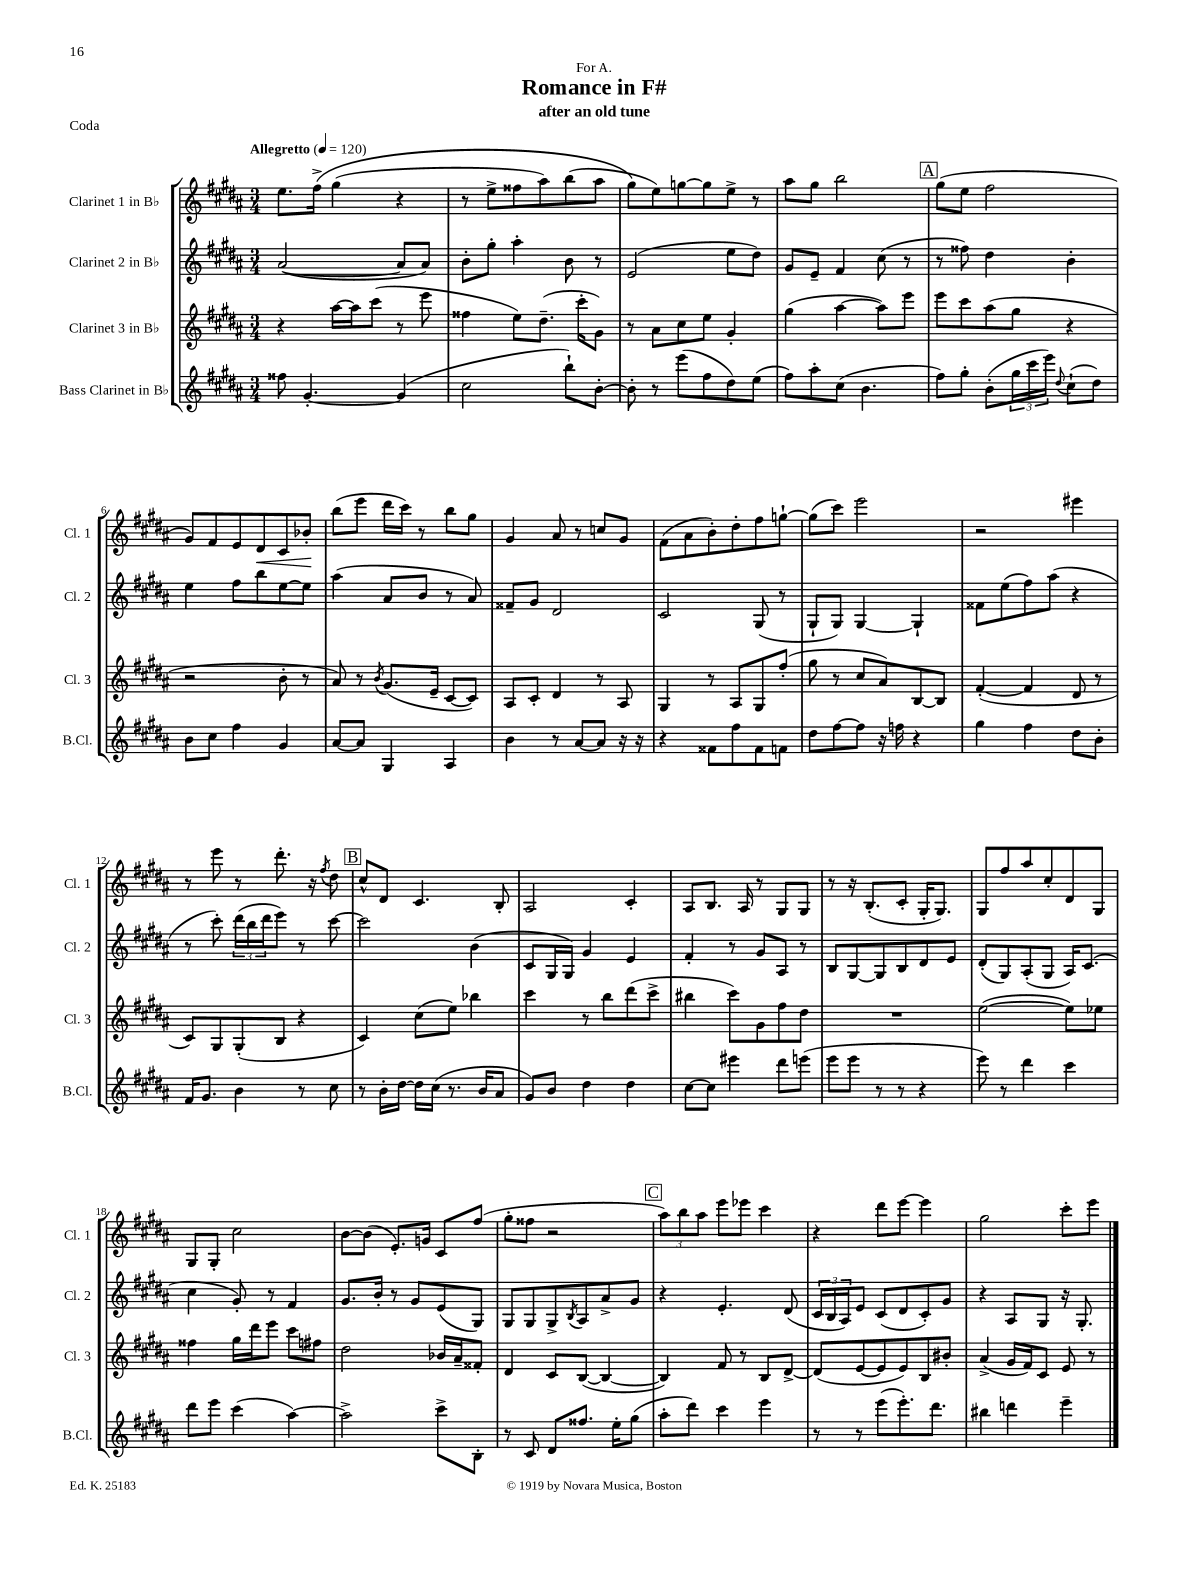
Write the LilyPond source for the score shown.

\header { title = "Romance in F#" subtitle = "after an old tune" dedication = "For A." piece = "Coda" }
<<
\new StaffGroup <<
\new Staff = "s0" \with { instrumentName = "Clarinet 1 in Bb" shortInstrumentName = "Cl. 1" } {
    \clef treble \key b \major \numericTimeSignature \time 3/4 \tempo "Allegretto" 4 = 120
    e''8. fis''16->\( gis''4( r4 |
    r8 e''8-> fisis''8 ais''8) b''8( ais''8 |
    gis''8\) e''8) g''8~ g''8 e''8-> r8 |
    ais''8 gis''8 b''2 |
    \mark \markup { \box "A" } gis''8( e''8 fis''2 |
    gis'8) fis'8 e'8 dis'8\< cis'8 bes'8-.\! |
    b''8( e'''8 dis'''16 cis'''16) r8 b''8 gis''8 |
    gis'4 ais'8 r8 c''8 gis'8 |
    fis'8( ais'8 b'8-.) dis''8-. fis''8 g''8~-! |
    g''8( cis'''8) e'''2 |
    r2 eis'''4 |
    r8 e'''8 r8 dis'''8.-. r16 \acciaccatura { fis''8 } dis''8 |
    \mark \markup { \box "B" } cis''8-^ dis'8 cis'4. b8-. |
    ais2 cis'4-. |
    ais8 b8. ais16 r8 gis8 gis8 |
    r8 r16 b8.-.( cis'8-. gis16-. gis8.) |
    gis8 fis''8 ais''8 cis''8-. dis'8 gis8 |
    gis8 gis8-. cis''2 |
    b'8~ b'8( e'8.-.) g'16 cis'8 fis''8( |
    gis''8-. fisis''8 r2 |
    \mark \markup { \box "C" } \tuplet 3/2 { ais''8) b''8 ais''8 } e'''8 ees'''8 cis'''4 |
    r4 dis'''8 e'''8~ e'''4 |
    gis''2 cis'''8-. e'''8 \bar "|." |
}
\new Staff = "s1" \with { instrumentName = "Clarinet 2 in Bb" shortInstrumentName = "Cl. 2" } {
    \clef treble \key b \major \numericTimeSignature \time 3/4
    ais'2~( ais'8 ais'8) |
    b'8-. gis''8-. ais''4-. b'8 r8 |
    e'2( e''8 dis''8) |
    gis'8 e'8-- fis'4 cis''8( r8 |
    \mark \markup { \box "A" } r8 fisis''8) dis''4 b'4-. |
    e''4 fis''8 b''8 e''8~ e''8 |
    ais''4( ais'8 b'8 r8 ais'8) |
    fisis'8-- gis'8 dis'2 |
    cis'2 gis8( r8 |
    gis8-! gis8) gis4~ gis4-! |
    fisis'8 e''8( fis''8) ais''8( r4 |
    r8 cis'''8-.) \tuplet 3/2 { dis'''16( b''16 dis'''16 } e'''8) r8 cis'''8~ |
    \mark \markup { \box "B" } cis'''2 b'4( |
    cis'8 gis16 gis16) gis'4 e'4 |
    fis'4-. r8 gis'8 ais8 r8 |
    b8 gis8~ gis8 b8 dis'8 e'8 |
    dis'8-.( gis8) ais8-.( gis8 ais16) cis'8.( |
    cis''4 gis'8-.) r8 fis'4 |
    gis'8. b'16-. r8 gis'8 e'8( gis8) |
    gis8 gis8 gis8-> \acciaccatura { b8 } ais8 ais'8-> gis'8 |
    \mark \markup { \box "C" } r4 e'4.-. dis'8( |
    \tuplet 3/2 { cis'16 b16 ais16) } e'8 cis'8( dis'8 cis'8-.) gis'8 |
    r4 ais8 gis8 r16 gis8.-. \bar "|." |
}
\new Staff = "s2" \with { instrumentName = "Clarinet 3 in Bb" shortInstrumentName = "Cl. 3" } {
    \clef treble \key b \major \numericTimeSignature \time 3/4
    r4 ais''16~ ais''16 cis'''8( r8 e'''8 |
    fisis''4 e''8) dis''8.--( cis'''16-. gis'8) |
    r8 ais'8 cis''8 e''8 gis'4-. |
    gis''4( ais''4~ ais''8) e'''8 |
    \mark \markup { \box "A" } e'''8 cis'''8 ais''8( gis''8 r4 |
    r2 b'8-. r8 |
    ais'8) r8 \acciaccatura { b'8 } gis'8.( e'16-- cis'8~ cis'8) |
    ais8 cis'8-. dis'4 r8 ais8 |
    gis4 r8 ais8 gis8 fis''8-.( |
    gis''8 r8 cis''8 ais'8) b8~ b8 |
    fis'4~-.( fis'4 dis'8 r8 |
    cis'8) gis8 gis8-.( b8 r4 |
    \mark \markup { \box "B" } cis'4) cis''8( e''8) bes''4 |
    cis'''4 r8 b''8 dis'''8( cis'''8-> |
    bis''4 cis'''8) gis'8 fis''8 dis''8 |
    R2. |
    e''2~( e''8) ees''8 |
    fisis''4 gis''16 dis'''16 e'''8 cis'''8 fis''8 |
    dis''2 bes'16 ais'16-- fisis'8-. |
    dis'4 cis'8 b8~( b4~ |
    \mark \markup { \box "C" } b4) fis'8 r8 b8 dis'8~-> |
    dis'8( e'8~ e'8 e'8) b8 bis'8-. |
    ais'4->( gis'16 fis'16) cis'8 e'8 r8 \bar "|." |
}
\new Staff = "s3" \with { instrumentName = "Bass Clarinet in Bb" shortInstrumentName = "B.Cl." } {
    \clef treble \key b \major \numericTimeSignature \time 3/4
    fisis''8 gis'4.~-. gis'4( |
    cis''2 b''8-!) b'8~-. |
    b'8-. r8 e'''8( fis''8 dis''8) e''8( |
    fis''8) ais''8-. cis''8( b'4. |
    \mark \markup { \box "A" } fis''8) gis''8-. b'8-.( \tuplet 3/2 { gis''16 cis'''16 e'''16) } \appoggiatura { dis''8 } cis''8-!( dis''8) |
    b'8 cis''8 fis''4 gis'4 |
    ais'8~ ais'8 gis4 ais4 |
    b'4 r8 ais'8~ ais'8 r16 r16 |
    r4 fisis'8 fis''8 fisis'8 f'8 |
    dis''8 fis''8~ fis''8 r16 f''16 r4 |
    gis''4 fis''4 dis''8 b'8-. |
    fis'16 gis'8. b'4 r8 cis''8 |
    \mark \markup { \box "B" } r8 b'16-. dis''16~ dis''16 cis''16( r8. b'16 ais'8 |
    gis'8) b'8 dis''4 dis''4 |
    cis''8~ cis''8 eis'''4 dis'''8 e'''8( |
    e'''8 e'''8 r8 r8 r4 |
    e'''8) r8 dis'''4 cis'''4 |
    dis'''8 e'''8 cis'''4( ais''4~) |
    ais''2-> cis'''8-> b8-. |
    r8 cis'8 dis'8 fisis''8. e''16-. gis''8( |
    \mark \markup { \box "C" } ais''8-. dis'''8) cis'''4 e'''4 |
    r8 r8 e'''8( e'''8.-.) dis'''8. |
    bis''4 d'''4 e'''4-- \bar "|." |
}
>>
>>
